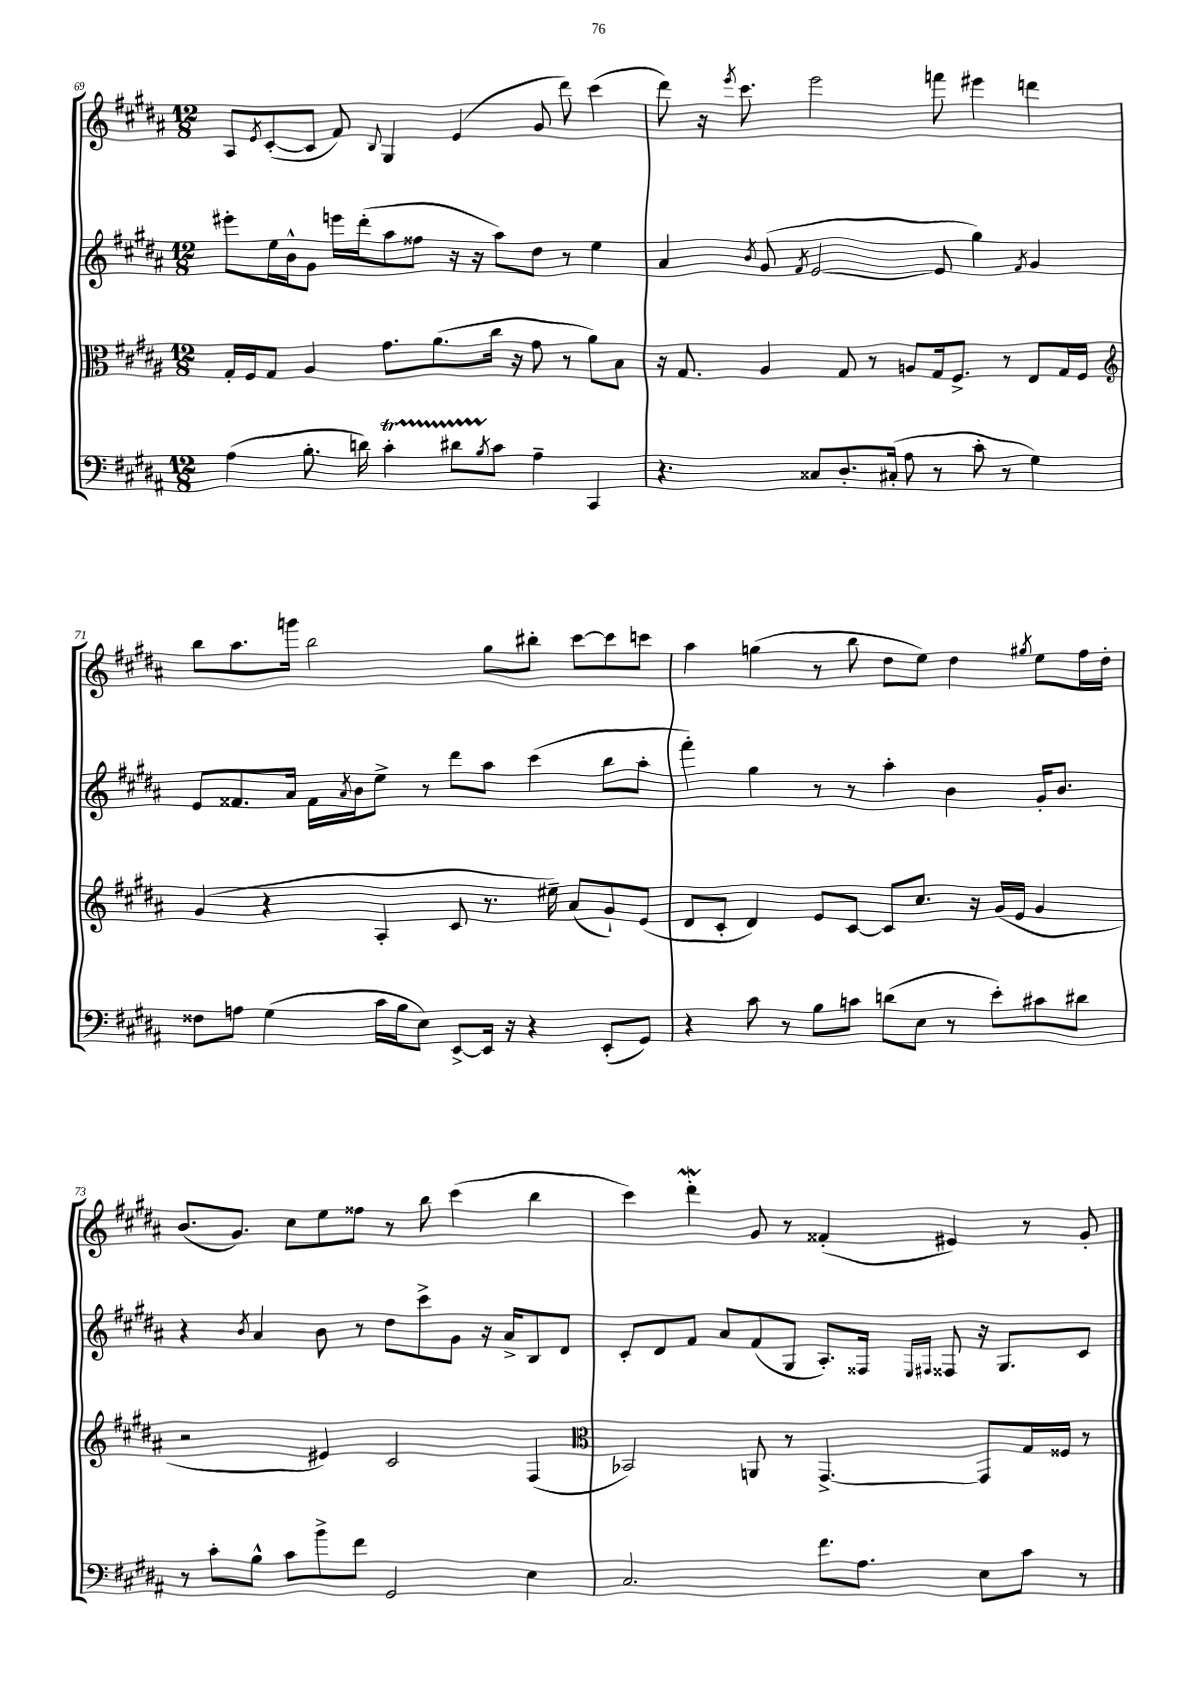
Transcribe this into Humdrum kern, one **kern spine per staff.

**kern	**kern	**kern	**kern
*part4	*part3	*part2	*part1
*staff4	*staff3	*staff2	*staff1
*clefF4	*clefC3	*clefG2	*clefG2
*k[f#c#g#d#a#]	*k[f#c#g#d#a#]	*k[f#c#g#d#a#]	*k[f#c#g#d#a#]
*M12/8	*M12/8	*M12/8	*M12/8
=69	=69	=69	=69
(4A#\	16G#'/LL	8eee#X'\L	8A#/L
.	16F#/J	.	.
.	.	.	8qe/
.	8G#/J	16ee\L	([8c#'/
.	.	16b^^\J	.
8.B'\	4A#/	8g#\J	8c#/J]
.	.	16eeen\LL	8f#/)
16dn\)	.	(16ddd#'\J	.
.	.	.	8qqB/
4c#T'\	8.g#\L	8aa#\	4G#/
.	.	8ff##X\J	.
.	(8.a#\	.	.
8d#XTTT\L	.	16r	(4e/
.	.	16r	.
8qB/	.	.	.
8c#\J	16cc#\Jk	8aa#\L)	.
.	16r	.	.
4A#~\	8g#\	8dd#\J	8g#/
.	8r	8r	8ddd#\)
4CC#/	8a#\L)	4ee\	(4ccc#\
.	8B\J	.	.
=70	=70	=70	=70
4.r	16r	4a#/	8ddd#\)
.	8.G#/	.	.
.	.	.	16r
.	.	.	8qeee/
.	.	.	8.ccc#\
.	.	8qb/	.
.	4A#/	(8g#/	.
.	.	8qf#/	.
8C##X/L	.	[2e/	2eee\
8.D#'/	8G#/	.	.
.	8r	.	.
(16C#X'/Jk	.	.	.
8A#\	8An/L	.	.
8r	16G#/k	8e/]	8fffn\
.	8.F#^/J	.	.
8c#'\	.	4gg#\)	4eee#X\
8r	8r	.	.
.	.	8qf#/	.
4G#\)	8E/L	4g#/	4dddn\
.	16G#/L	.	.
.	16F#/JJ	.	.
!!LO:LB:g=z
=71	=71	=71	=71
*	*clefG2	*	*
8F##X\L	(4g#/	8e/L	8bb\L
8An\J	.	8.f##X/	8.aa#\
(4G#\	4r	.	.
.	.	16a#/Jk	16gggn\Jk
.	.	16f##\LL	2bb\
.	.	8qa#/	.
.	.	16b\J	.
16c#\LL	4A#'/	8ee^\J	.
16B\J	.	.	.
8E\J)	.	8r	.
[8EE^/L	8c#/	8ddd#\L	.
16EE/Jk]	8.r	8aa#\J	8gg#\L
16r	.	.	.
4r	.	(4ccc#\	8bb#X'\J
.	16ee#X~\)	.	.
.	(8a#/L	.	[8ccc#\L
(8EE'/L	8g#`/)	8bb\L	8ccc#\]
8GG#/J)	(8e/J	8aa#'\J	8cccn\J
=72	=72	=72	=72
4r	8d#/L	4fff#'\)	4aa#\
.	8c#'/J	.	.
8c#\	4d#/)	4gg#\	(4ggn\
8r	.	.	.
8B\L	8e/L	8r	8r
8cn\J	[8c#/J	8r	8bb\
(8dn\L	8c#/L]	4aa#'\	8dd#\L
8E\J	8.cc#/J	.	8ee\J)
8r	.	4b\	4dd#\
.	16r	.	.
8e'\L)	(16g#/LL	.	.
.	16e/JJ	.	.
.	.	.	8qgg#X/
8c#X\	4g#/	16g#'/KL	8ee\L
.	.	8.b/J	.
8d#X\J	.	.	16ff#\L
.	.	.	16dd#'\JJ
!!LO:LB:g=z
=73	=73	=73	=73
8r	2r	4r	(8.b/L
8c#'\L	.	.	.
.	.	.	8.g#/J)
.	.	8qb/	.
8B^^\J	.	4a#/	.
8c#\L	.	.	8cc#\L
8b^\	4e#X/)	8b\	8ee\
8f#\J	.	8r	8ff##X\J
2GG#/	2c#/	8dd#\L	8r
.	.	8ccc#^\	8bb\
.	.	8g#\J	(4ccc#\
.	.	16r	.
.	.	16a#^/KL	.
4E\	(4F#/	8B/	4bb\
.	.	8d#/J	.
=74	=74	=74	=74
*	*clefC3	*	*
2.C#/	2BB-X/)	8c#'/L	4ccc#\)
.	.	8d#/	.
.	.	8f#/J	4ddd#W'\
.	.	8a#/L	.
.	8AAn/	(8f#/	8g#/
.	8r	8G#/J	8r
8.f#\L	[4.GG#^/	8.A#'/L)	(4f##X'/
8.A#\J	.	16F##X/Jk	.
.	.	16qqE/LL	.
.	.	16qqF#X/JJ	.
.	.	8F##X/	4e#X/)
8E\L	8GG#/L]	16r	.
.	.	8.G#/L	.
8c#\J	16G#/L	.	8r
.	16F##X/JJ	.	.
8r	8r	8c#/J	8g#'/
==	==	==	==
*-	*-	*-	*-
